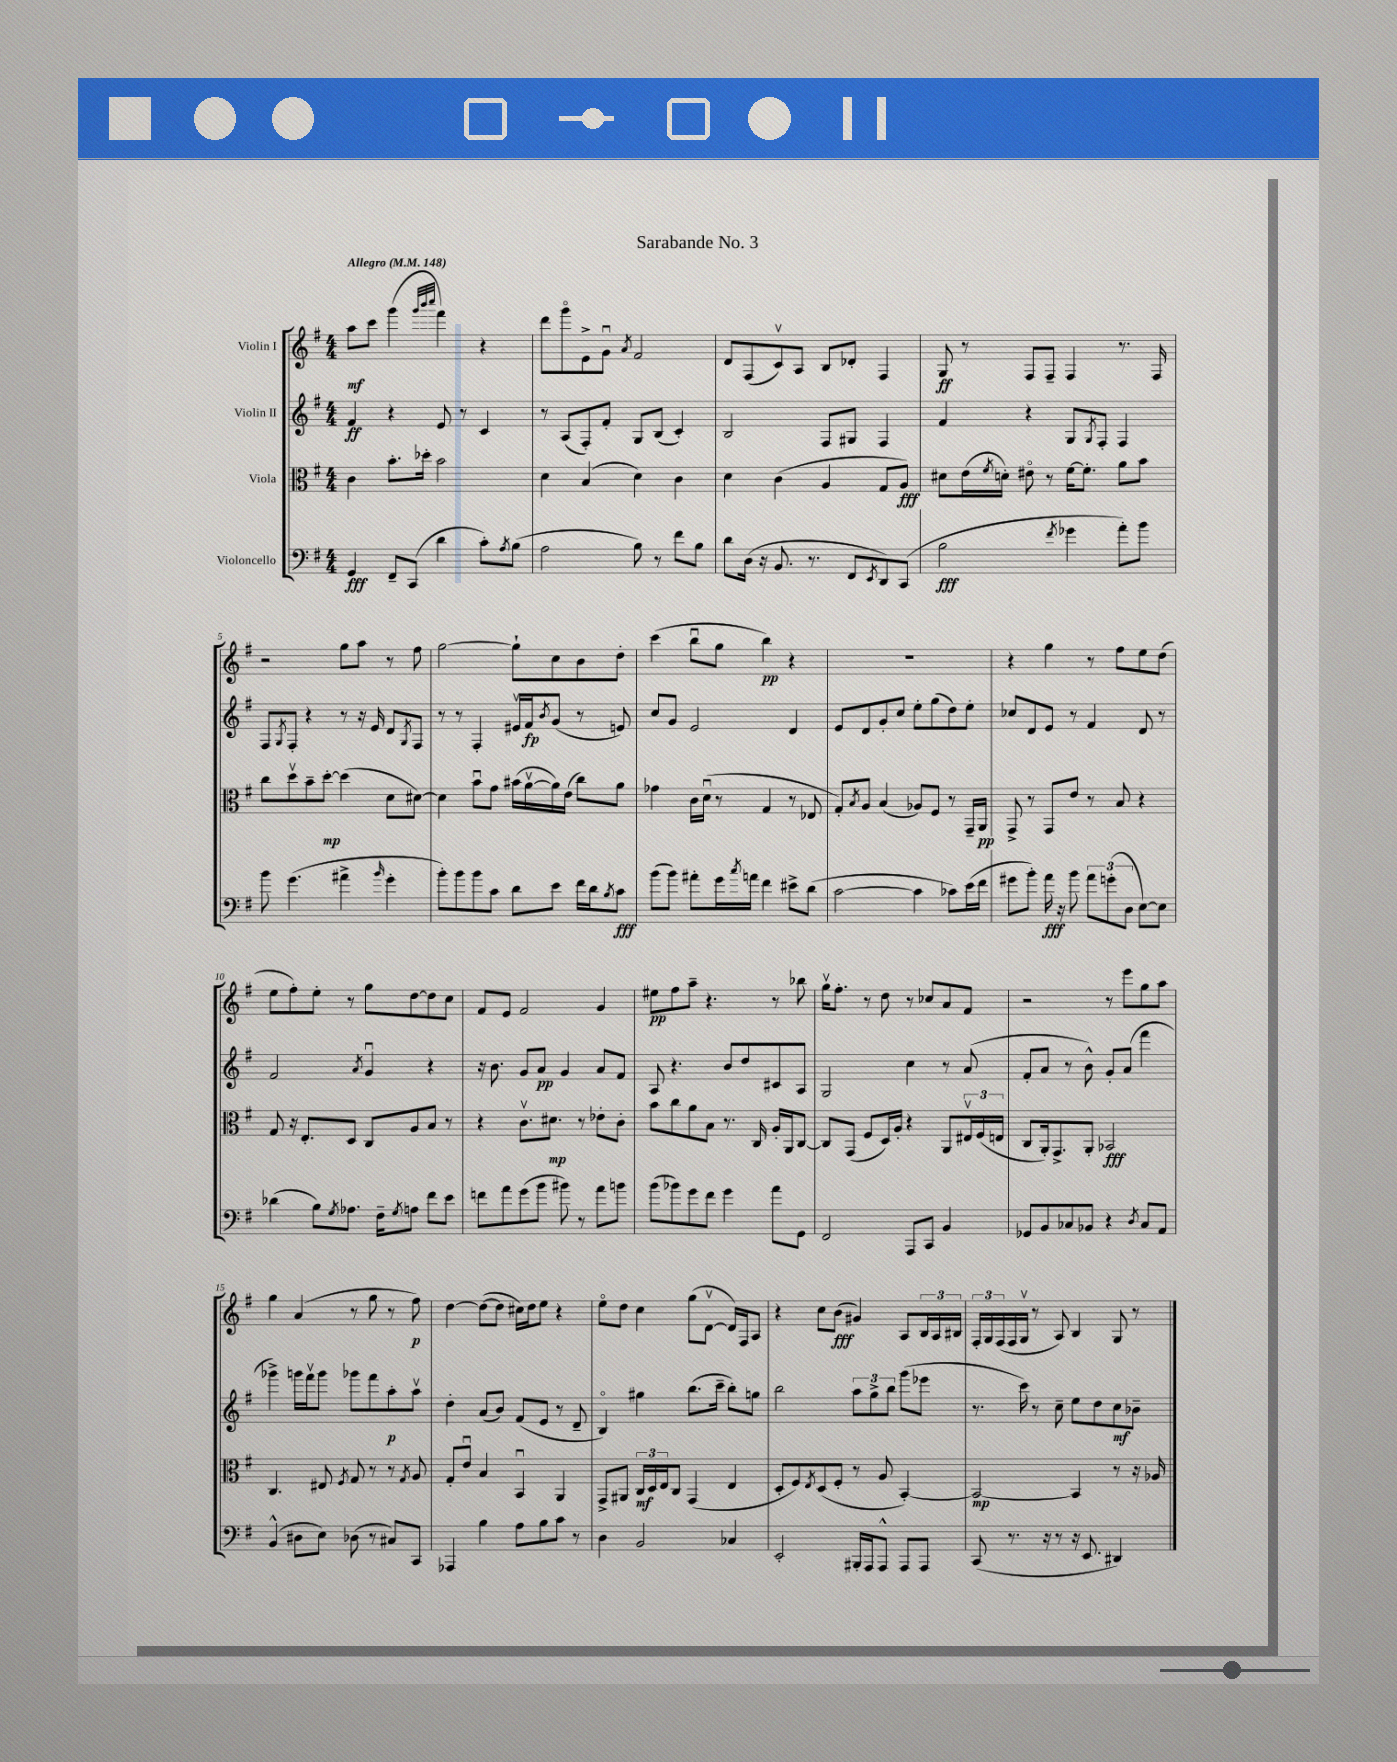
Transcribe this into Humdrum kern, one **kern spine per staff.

**kern	**dynam	**kern	**dynam	**kern	**dynam	**kern	**dynam
*part4	*part4	*part3	*part3	*part2	*part2	*part1	*part1
*staff4	*staff4	*staff3	*staff3	*staff2	*staff2	*staff1	*staff1
*I"Violoncello	*	*I"Viola	*	*I"Violin II	*	*I"Violin I	*
*clefF4	*	*clefC3	*	*clefG2	*	*clefG2	*
*k[f#]	*	*k[f#]	*	*k[f#]	*	*k[f#]	*
*M4/4	*	*M4/4	*	*M4/4	*	*M4/4	*
*MM148	*	*MM148	*	*MM148	*	*MM148	*
=1	=1	=1	=1	=1	=1	=1	=1
!	!	!	!	!	!	!LO:TX:a:B:t=Allegro	!
4GG/	fff	4c\	.	4f#/	ff	8aa\L	mf
.	.	.	.	.	.	8ccc\J	.
8FF#~/L	.	8.b'\L	.	4r	.	(4ggg\	.
(8CC/J	.	.	.	.	.	.	.
.	.	16dd-X'\Jk	.	.	.	.	.
.	.	.	.	.	.	32qqggg/LLL	.
.	.	.	.	.	.	32qqbbb/	.
.	.	.	.	.	.	32qqcccc/JJJ	.
4d\	.	2b\	.	8e/	.	4fff#\)	.
.	.	.	.	8r	.	.	.
8c'\L)	.	.	.	4c/	.	4r	.
8qA/	.	.	.	.	.	.	.
(8B\J	.	.	.	.	.	.	.
=2	=2	=2	=2	=2	=2	=2	=2
2A\	.	4d\	.	8r	.	8ddd\L	.
.	.	.	.	(8A/L	.	8ggg\	.
.	.	(4B/	.	8F#'/)	.	8e^\	.
.	.	.	.	8f#'/J	.	8gu\J	.
.	.	.	.	.	.	8qa/	.
8B\)	.	4d\)	.	8G/L	.	2f#/	.
8r	.	.	.	(8B/J	.	.	.
8f#\L	.	4c\	.	4c'/)	.	.	.
8B\J	.	.	.	.	.	.	.
=3	=3	=3	=3	=3	=3	=3	=3
8d\L	.	4d\	.	2B/	.	8d/L	.
(16D\Jk	.	.	.	.	.	(8F#/	.
16r	.	.	.	.	.	.	.
8.BB/	.	(4c\	.	.	.	8cv/)	.
.	.	.	.	.	.	8A/J	.
8.r	.	.	.	.	.	.	.
.	.	4A/	.	8F#/L	.	8B/L	.
8FF#/L	.	.	.	8G#X/J	.	8d-X'/J	.
8qEE/	.	.	.	.	.	.	.
8DD/)	.	8G/L	.	4F#/	.	4F#/	.
(8CC/J	.	8A/J)	fff	.	.	.	.
=4	=4	=4	=4	=4	=4	=4	=4
2B\	fff	8d#X\L	.	4f#/	.	8G/	ff
.	.	(16e\L	.	.	.	8r	.
.	.	8qf#/	.	.	.	.	.
.	.	16dn'\JJ)	.	.	.	.	.
.	.	8e#X\	.	4r	.	8F#/L	.
.	.	8r	.	.	.	8F#~/J	.
8qf#/	.	.	.	.	.	.	.
4g-X\	.	[16f#\KL	.	8G/L	.	4F#/	.
.	.	8.f#'\J]	.	.	.	.	.
.	.	.	.	8qG/	.	.	.
.	.	.	.	8F#'/J	.	.	.
8a'\L)	.	8a\L	.	4F#/	.	8.r	.
8b\J	.	8b\J	.	.	.	.	.
.	.	.	.	.	.	16F#/	.
!!LO:LB:g=z
=5	=5	=5	=5	=5	=5	=5	=5
8b\	.	8cc\L	.	8F#/L	.	2r	.
.	.	.	.	8qG/	.	.	.
(4.g\	.	8ddv\	.	8F#'/J	.	.	.
.	.	8b~\	.	4r	.	.	.
.	.	[8dd'\J	mp	.	.	.	.
4a#X^\	.	(4dd\]	.	8r	.	8gg\L	.
.	.	.	.	16r	.	8aa\J	.
.	.	.	.	16e/	.	.	.
16qqb/	.	.	.	.	.	.	.
4g'\	.	8d\L	.	8d/L	.	8r	.
.	.	.	.	8qG/	.	.	.
.	.	[8d#X\J)	.	8F#/J	.	8ff#\	.
=6	=6	=6	=6	=6	=6	=6	=6
8b'\L)	.	4d#\]	.	8r	.	[2gg\	.
8b\	.	.	.	8r	.	.	.
8b\	.	8bu\L	.	4F#'/	.	.	.
8c\J	.	8g\J	.	.	.	.	.
8d\L	.	(16b#X\LL	.	16e#Xv/LL	.	8gg`\L]	.
.	.	[16av\	.	16f#/J	fp	.	.
.	.	.	.	8qb/	.	.	.
8e\J	.	16a\])	.	(8g/J	.	8cc\	.
.	.	(16e\JJ	.	.	.	.	.
16f#\LL	.	8cc\L)	.	8r	.	8b\	.
16d\J	.	.	.	.	.	.	.
8qB/	.	.	.	.	.	.	.
8c\J	fff	8a\J	.	8en/)	.	8dd'\J	.
=7	=7	=7	=7	=7	=7	=7	=7
(8b\L	.	4g-X\	.	8cc/L	.	(4ccc\	.
8b\J)	.	.	.	8g/J	.	.	.
8a#X'\L	.	16c\LL	.	2e/	.	8bbu\L	.
.	.	(16du\JJ	.	.	.	.	.
16g\L	.	8r	.	.	.	8gg\J	.
8qcc/	.	.	.	.	.	.	.
16an\JJ	.	.	.	.	.	.	.
4f#\	.	4G/	.	.	.	4bb\)	pp
8e#X^\L	.	8r	.	4d/	.	4r	.
(8d\J	.	8E-X/	.	.	.	.	.
=8	=8	=8	=8	=8	=8	=8	=8
[2c\	.	8G'/L)	.	8e/L	.	1r	.
.	.	8qB/	.	.	.	.	.
.	.	8A/J	.	8d/	.	.	.
.	.	(4B/	.	8g'/	.	.	.
.	.	.	.	8cc/J	.	.	.
4c\]	.	8A-X/L)	.	8ee'\L	.	.	.
.	.	8F#/J	.	(8gg\	.	.	.
8c-X\L)	.	8r	.	8dd\)	.	.	.
(16e\L	.	16GG~/LL	.	8ee'\J	.	.	.
16f#\JJ	.	16AA/JJ	pp	.	.	.	.
=9	=9	=9	=9	=9	=9	=9	=9
8g#X\L	.	8GG^/	.	8cc-X/L	.	4r	.
8b'\J)	.	8r	.	8d/	.	.	.
16a\	fff	8GG/L	.	8e/J	.	4gg\	.
16r	.	.	.	.	.	.	.
8b\	.	8e/J	.	8r	.	.	.
12a\L	.	8r	.	4f#/	.	8r	.
(12gn'\	.	.	.	.	.	.	.
.	.	8B/	.	.	.	8ff#\L	.
12D\J	.	.	.	.	.	.	.
[8E\L)	.	4r	.	8d/	.	8ee\	.
8E\J]	.	.	.	8r	.	(8dd\J	.
!!LO:LB:g=z
=10	=10	=10	=10	=10	=10	=10	=10
(4d-X\	.	8G/	.	2f#/	.	8ee\L	.
.	.	16r	.	.	.	8ff#'\)	.
.	.	8.E'/L	.	.	.	.	.
8B\L)	.	.	.	.	.	8ee'\J	.
8qG/	.	.	.	.	.	.	.
8.A-X\J	.	8D/J	.	.	.	8r	.
.	.	.	.	8qa/	.	.	.
.	.	8C/L	.	4gu/	.	8gg\L	.
16F#~\KL	.	.	.	.	.	.	.
8qG/	.	.	.	.	.	.	.
8An\J	.	8A/	.	.	.	[8dd\	.
8f#\L	.	8B/J	.	4r	.	8dd\]	.
8e\J	.	8r	.	.	.	8cc\J	.
=11	=11	=11	=11	=11	=11	=11	=11
8fn\L	.	4r	.	16r	.	8f#/L	.
.	.	.	.	8.b\	.	.	.
8a\	.	.	.	.	.	8e/J	.
(8g\	.	8.cv\L	.	8g/L	.	2f#/	.
8b\J	.	.	.	8a/J	pp	.	.
.	.	8.d#X\J	mp	.	.	.	.
8b#X\)	.	.	.	4g/	.	.	.
8r	.	8r	.	.	.	.	.
8a\L	.	8e-X'\L	.	8a/L	.	4g/	.
8bn\J	.	8c'\J	.	8f#/J	.	.	.
=12	=12	=12	=12	=12	=12	=12	=12
(8b\L	.	8b\L	.	8A/	.	8ee#X\L	pp
8b-X\)	.	8cc\	.	4.r	.	8ff#\	.
8g\	.	8a\	.	.	.	8aa~\J	.
8f#\J	.	8B\J	.	.	.	4.r	.
4g\	.	8.r	.	8b/L	.	.	.
.	.	.	.	8dd/	.	.	.
.	.	16C/	.	.	.	.	.
8a\L	.	16A'/LL	.	8c#X/	.	8r	.
.	.	16AA/J	.	.	.	.	.
8GG\J	.	[8C/J	.	8A/J	.	8bb-X\	.
=13	=13	=13	=13	=13	=13	=13	=13
2FF#/	.	8C/L]	.	2G/	.	16ggv\KL	.
.	.	.	.	.	.	8.ff#'\J	.
.	.	(8GG/J	.	.	.	.	.
.	.	8F#/L	.	.	.	8r	.
.	.	16D/L)	.	.	.	8dd\	.
.	.	16A'/JJ	.	.	.	.	.
8AAA/L	.	4r	.	4cc\	.	8r	.
8CC/J	.	.	.	.	.	8cc-X/L	.
4BB/	.	8AA/L	.	8r	.	8a/	.
.	.	24E#Xv/L	.	(8a/	.	8f#/J	.
.	.	(24F#/	.	.	.	.	.
.	.	24En/JJ	.	.	.	.	.
=14	=14	=14	=14	=14	=14	=14	=14
8GG-X/L	.	8C/L	.	8f#'/L	.	2r	.
8BB/	.	16AA'/k)	.	8a/J	.	.	.
.	.	8.GG^/	.	.	.	.	.
8C-X/	.	.	.	8r	.	.	.
8BB-X/J	.	8AA'/J	.	8b^^\)	.	.	.
4r	.	2BB-X/	fff	8g'/L	.	8r	.
.	.	.	.	(8a/J	.	8eee\L	.
8qD/	.	.	.	.	.	.	.
8C-/L	.	.	.	4fff#\	.	8gg\	.
8AA/J	.	.	.	.	.	8aa\J	.
!!LO:LB:g=z
=15	=15	=15	=15	=15	=15	=15	=15
(4BB^^/	.	4.C/	.	4ggg-X^\)	.	4gg\	.
8D#X\L	.	.	.	16gggn\LL	.	(4a/	.
.	.	.	.	16fff#v\J	.	.	.
8E\J)	.	8E#X/	.	8ggg\J	.	.	.
.	.	8qF#/	.	.	.	.	.
(8D-X\	.	8G/	.	8ggg-X\L	.	8r	.
8r	.	8r	.	8fff#\	.	8gg\	.
8C#X/L)	.	8r	.	8aa'\	p	8r	.
.	.	8qG/	.	.	.	.	.
8CC/J	.	8A/	.	8aav\J	.	8ff#\)	p
=16	=16	=16	=16	=16	=16	=16	=16
4AAA-X/	.	8G'/L	.	4dd'\	.	[4dd\	.
.	.	8eu/J	.	.	.	.	.
4B\	.	4B/	.	(8a/L	.	(8dd\L_	.
.	.	.	.	8b/J)	.	8dd\J]	.
8A\L	.	4BBu/	.	(8f#/L	.	16cc#X\LL)	.
.	.	.	.	.	.	16dd\J	.
8B\	.	.	.	8e/J	.	8ee\J	.
8c\J	.	4AA/	.	8r	.	4r	.
8r	.	.	.	8d~/	.	.	.
=17	=17	=17	=17	=17	=17	=17	=17
4D\	.	8GG^/L	.	4B/)	.	8ee\L	.
.	.	8AA#X/J	.	.	.	8dd\J	.
2BB/	.	24C/LL	mf	4gg#X\	.	4cc\	.
.	.	24D/	.	.	.	.	.
.	.	24E/J	.	.	.	.	.
.	.	8C/J	.	.	.	.	.
.	.	(4GG/	.	(8.bb\L	.	(8gg\L	.
.	.	.	.	.	.	[8dv\J	.
.	.	.	.	16ccc~\Jk	.	.	.
4C-X/	.	4E/	.	8bb'\L)	.	16d/LL])	.
.	.	.	.	.	.	16F#/J	.
.	.	.	.	8ggn\J	.	8A/J	.
=18	=18	=18	=18	=18	=18	=18	=18
2EE'/	.	8D'/L	.	2bb\	.	4r	.
.	.	8F#/)	.	.	.	.	.
.	.	8qE/	.	.	.	.	.
.	.	(8D/	.	.	.	8cc\L	.
.	.	8F#'/J	.	.	.	(8b\J	fff
16BBB#X'/LL	.	8r	.	12aa\L	.	4g#X/)	.
16AAA/J	.	.	.	.	.	.	.
.	.	.	.	12gg^\	.	.	.
8AAA^^/J	.	8A/	.	.	.	.	.
.	.	.	.	12bb\J	.	.	.
8AAA/L	.	[4BB'/)	.	(8ggg\L	.	8A/L	.
8AAA/J	.	.	.	8eee-X\J	.	24B/L	.
.	.	.	.	.	.	24A/	.
.	.	.	.	.	.	24B#X/JJ	.
=19	=19	=19	=19	=19	=19	=19	=19
(8CC/	.	2BB/_	mp	8.r	.	24F#'/LL	.
.	.	.	.	.	.	24G/	.
.	.	.	.	.	.	(24F#/	.
8.r	.	.	.	.	.	16F#/	.
.	.	.	.	16ccc\)	.	16Gv/JJ	.
.	.	.	.	8r	.	8r	.
16r	.	.	.	.	.	.	.
8r	.	.	.	8cc~\	.	8A/)	.
16r	.	4BB/]	.	8ee\L	.	4B/	.
8.EE/	.	.	.	.	.	.	.
.	.	.	.	8dd\	.	.	.
4DD#X/)	.	8r	.	8cc\	mf	8G/	.
.	.	16r	.	8b-X~\J	.	8r	.
.	.	16A-X/	.	.	.	.	.
==	==	==	==	==	==	==	==
*-	*-	*-	*-	*-	*-	*-	*-
